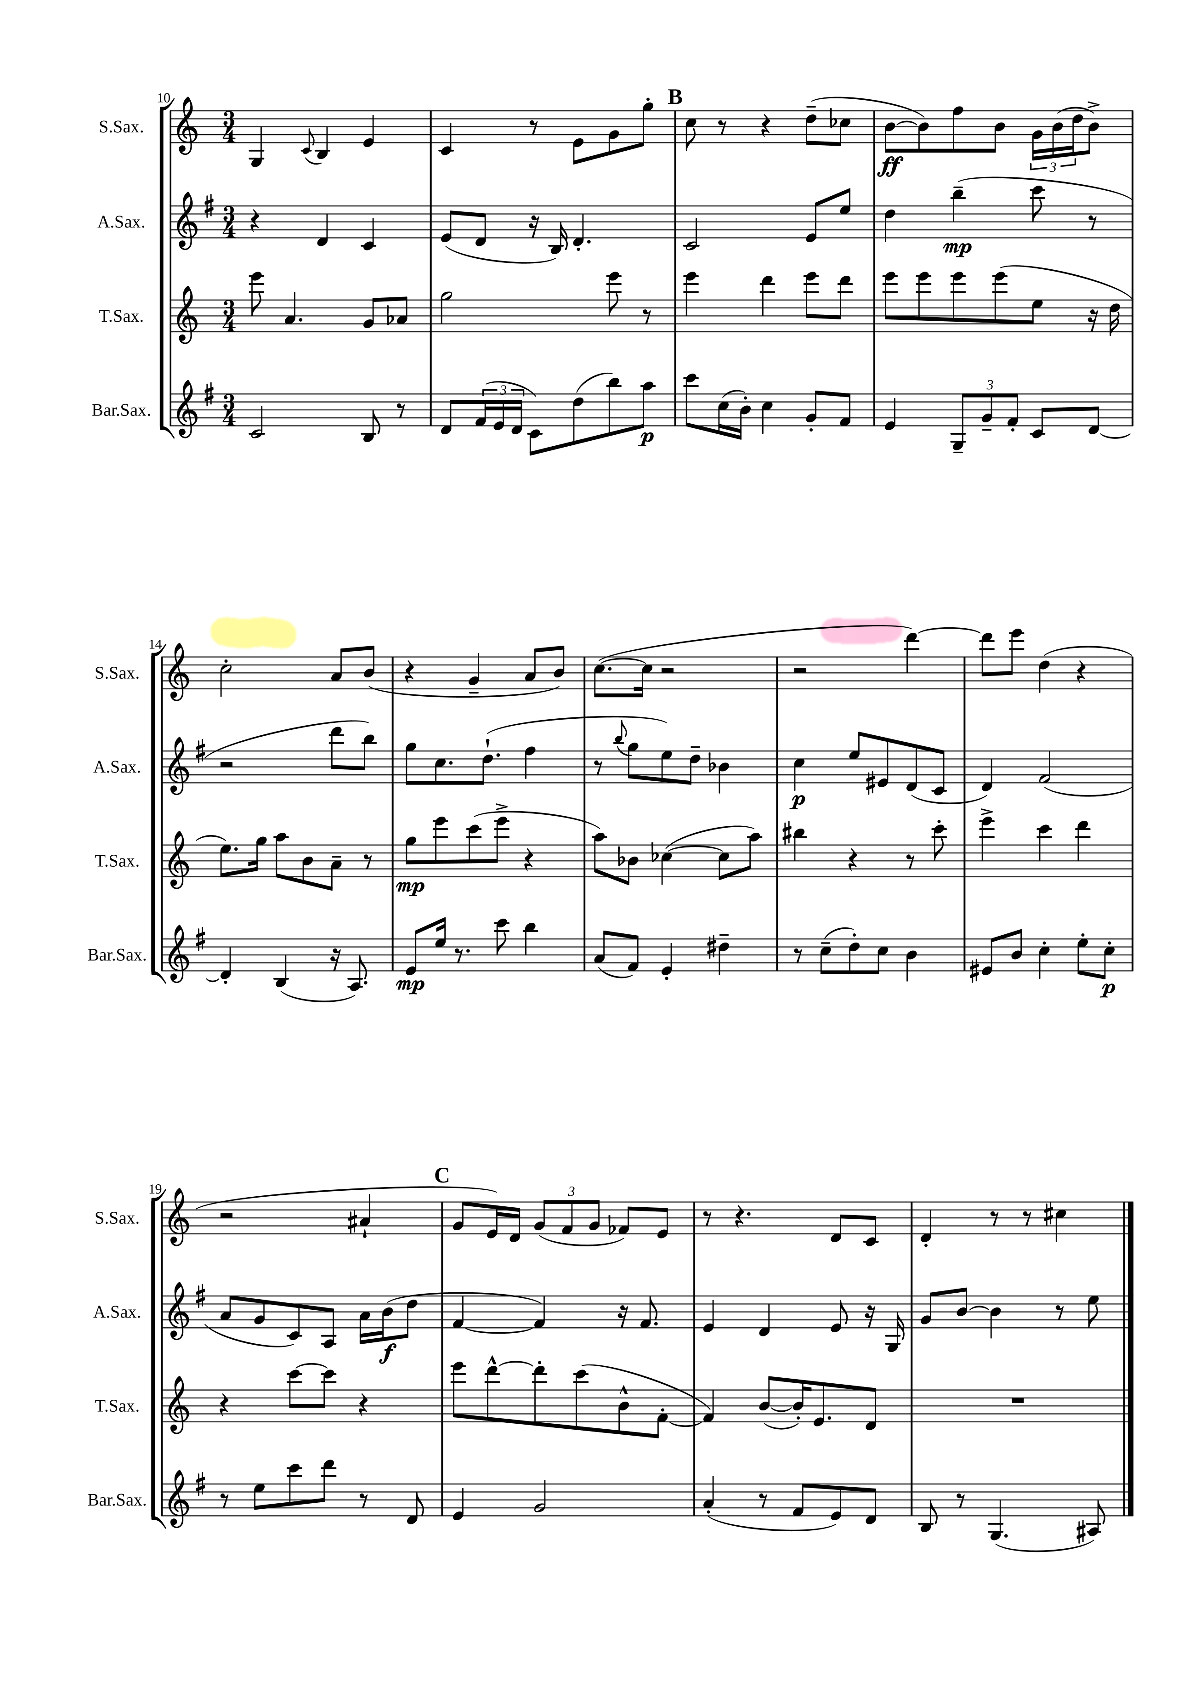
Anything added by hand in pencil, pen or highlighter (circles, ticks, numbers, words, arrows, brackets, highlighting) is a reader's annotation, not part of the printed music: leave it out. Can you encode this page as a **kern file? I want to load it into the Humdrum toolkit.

**kern	**kern	**kern	**kern
*staff4	*staff3	*staff2	*staff1
*clefG2	*clefG2	*clefG2	*clefG2
*k[f#]	*k[]	*k[f#]	*k[]
*M3/4	*M3/4	*M3/4	*M3/4
2c	8eee	4r	4G
.	4.a	.	.
.	.	.	8qqc
.	.	4d	4B
8B	8g	4c	4e
8r	8a-	.	.
=	=	=	=
8d	2gg	(8e	4c
(24f#	.	8d	.
24e	.	.	.
24d	.	.	.
8c)	.	16r	8r
.	.	16B)	.
(8dd	.	4.d'	8e
8bb)	8eee	.	8g
8aa	8r	.	8gg'
=	=	=	=
8ccc	4eee	2c	8cc
(16cc	.	.	8r
16b')	.	.	.
4cc	4ddd	.	4r
8g'	8eee	8e	(8dd~
8f#	8ddd	8ee	8cc-
=	=	=	=
4e	8eee	4dd	[8b
.	8eee	.	8b])
12G~	8eee	(4bb~	8ff
12g~	.	.	.
.	(8eee	.	8b
12f#'	.	.	.
8c	8ee	8ccc	24g
.	.	.	(24b
.	.	.	24dd
[8d	16r	8r	8b^)
.	16dd	.	.
=	=	=	=
4d']	8.ee)	2r	2cc'
.	16gg	.	.
(4B	8aa	.	.
.	8b	.	.
16r	8a~	8ddd	8a
8.A)	.	.	.
.	8r	8bb)	(8b
=	=	=	=
8e	8gg	8gg	4r
16ee	8eee	8.cc	.
8.r	.	.	.
.	(8ccc	.	4g~
.	.	(8.dd`	.
8ccc	8eee^	.	.
4bb	4r	4ff#	8a
.	.	.	8b)
=	=	=	=
(8a	8aa)	8r	([8.cc
.	.	8qqbb	.
8f#)	8b-	8gg	.
.	.	.	16cc]
4e'	([4cc-	8ee)	2r
.	.	8dd~	.
4dd#~	8cc-]	4b-	.
.	8aa)	.	.
=	=	=	=
8r	4bb#	4cc	2r
(8cc~	.	.	.
8dd')	4r	8ee	.
8cc	.	8e#	.
4b	8r	(8d	[4ddd)
.	8ccc'	8c	.
=	=	=	=
8e#	4eee^	4d)	8ddd]
8b	.	.	8eee
4cc'	4ccc	(2f#	(4dd
8ee'	4ddd	.	4r
8cc'	.	.	.
=	=	=	=
8r	4r	8a	2r
8ee	.	8g	.
8ccc	[8ccc	8c)	.
8ddd	8ccc]	8A	.
8r	4r	16a	4a#`
.	.	(16b	.
8d	.	8dd	.
=	=	=	=
4e	8eee	[4f#	8g
.	[8ddd^^	.	16e)
.	.	.	16d
2g	8ddd']	4f#])	(12g
.	.	.	12f
.	(8ccc	.	.
.	.	.	12g
.	8b^^	16r	8f-)
.	.	8.f#	.
.	[8f'	.	8e
=	=	=	=
(4a'	4f])	4e	8r
.	.	.	4.r
8r	([8b	4d	.
8f#	16b'])	.	.
.	8.e	.	.
8e)	.	8e	8d
8d	8d	16r	8c
.	.	16G	.
=	=	=	=
8B	2.r	8g	4d'
8r	.	[8b	.
(4.G	.	4b]	8r
.	.	.	8r
.	.	8r	4cc#
8A#)	.	8ee	.
==	==	==	==
*-	*-	*-	*-
